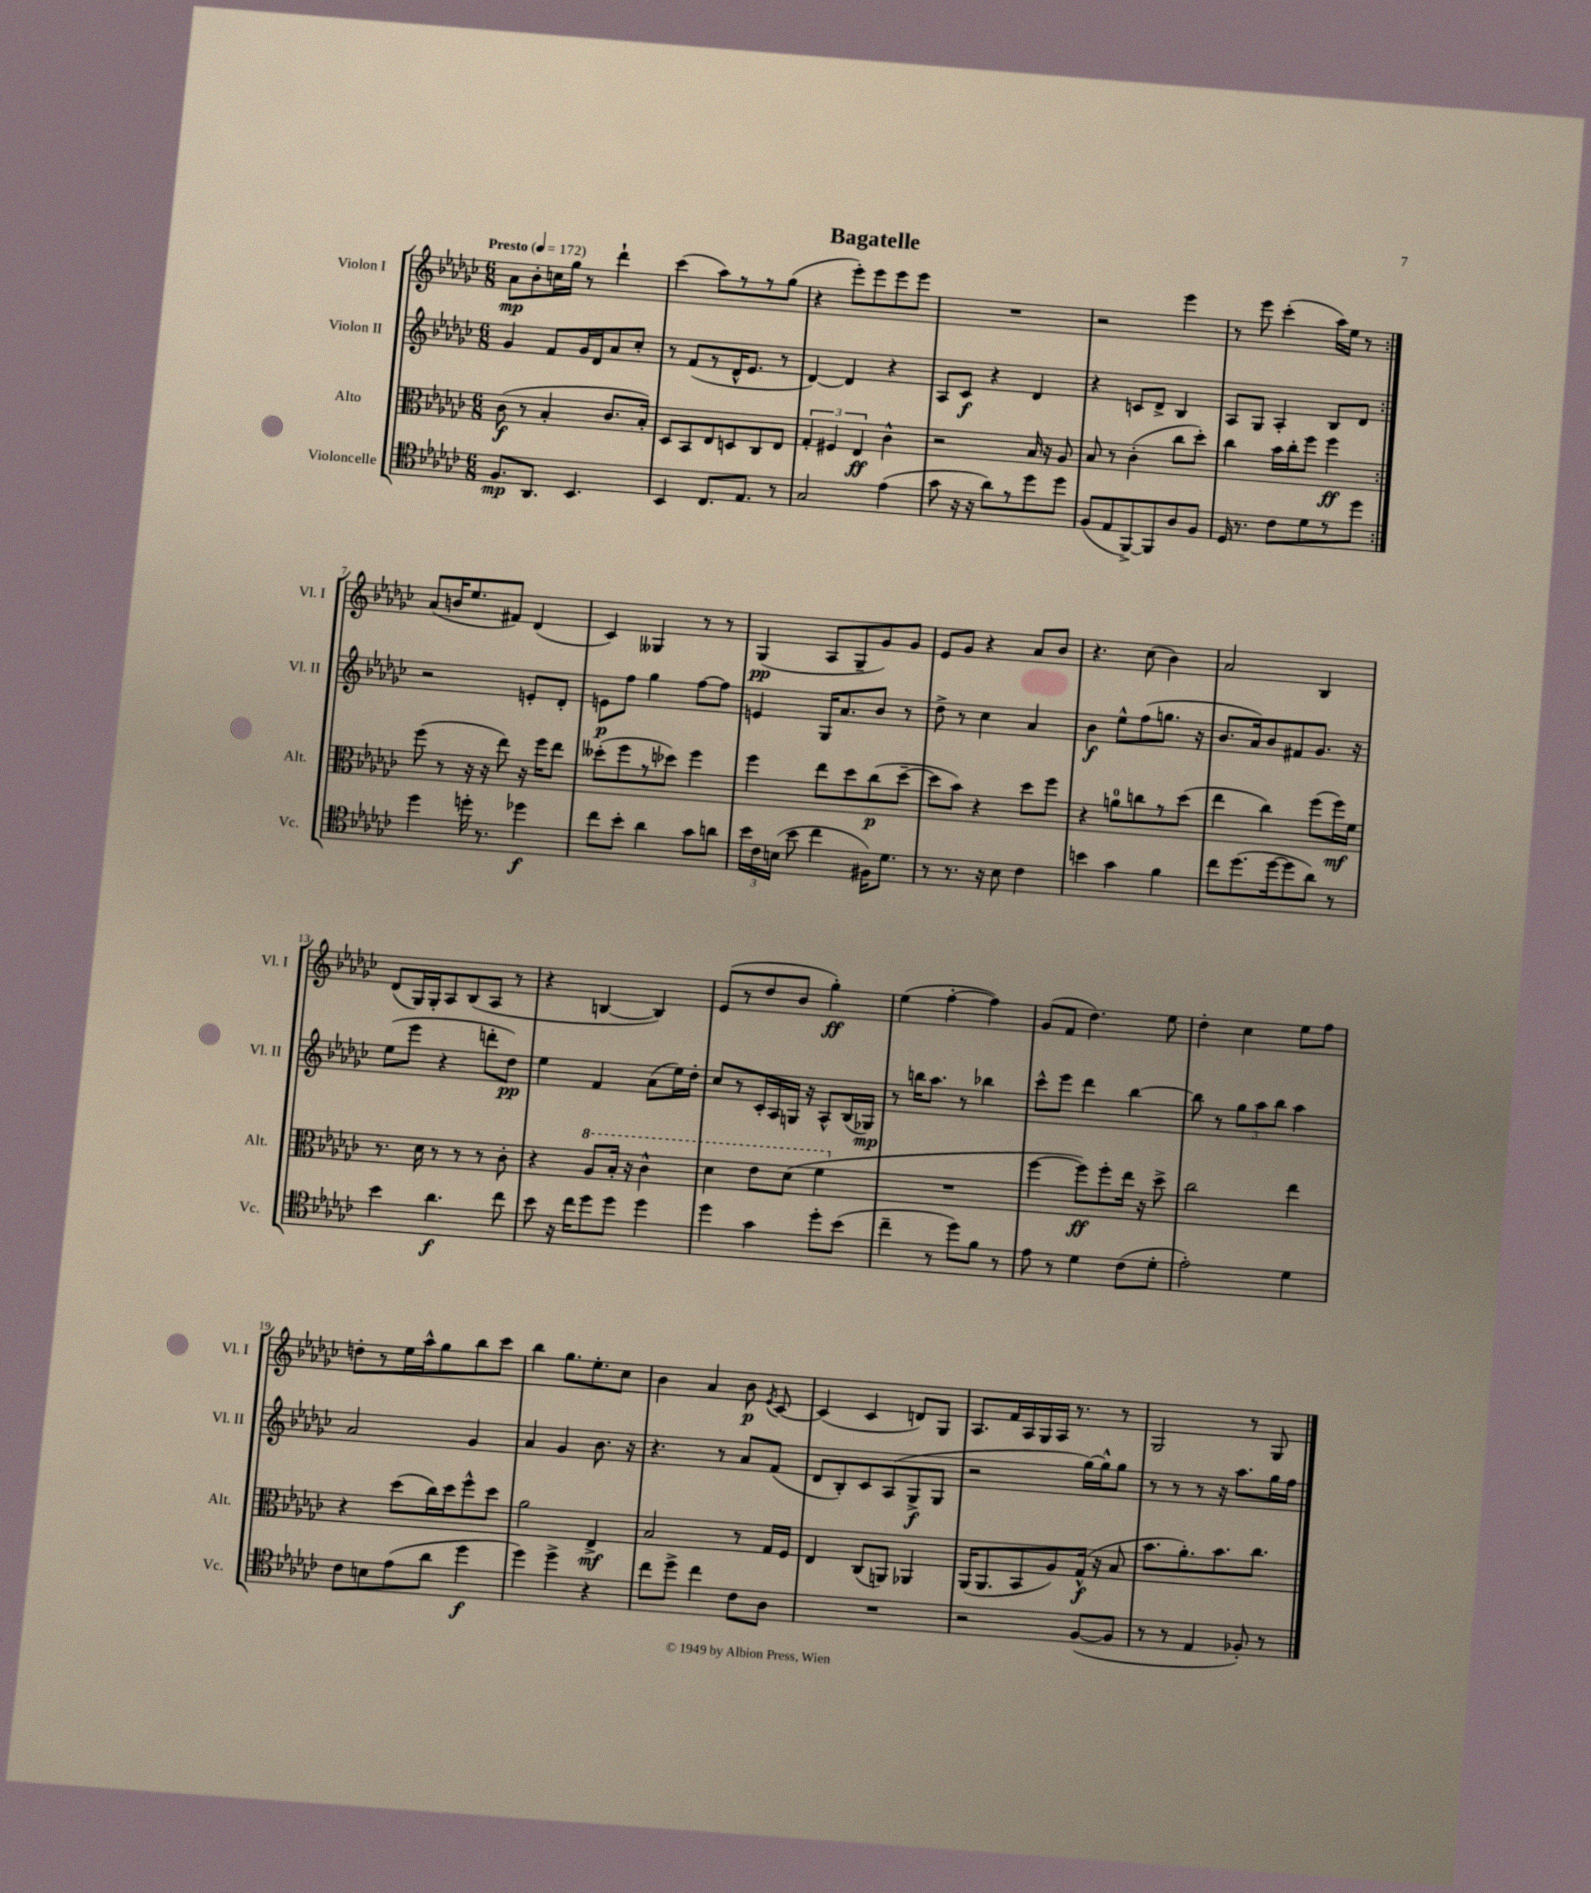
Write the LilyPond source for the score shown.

\header { title = "Bagatelle" }
<<
\new StaffGroup <<
\new Staff = "s0" \with { instrumentName = "Violon I" shortInstrumentName = "Vl. I" } {
    \clef treble \key ges \major \numericTimeSignature \time 6/8 \tempo "Presto" 4 = 172
    \autoBeamOff \repeat volta 2 { aes'8[\mp bes'8-. c''16 ges''16] r8 des'''4-! |
    ces'''4( aes''8[) r8 r8 ges''8]( |
    r4 ees'''8[-.) ees'''8 ees'''8 ees'''8] |
    R2. |
    r2 ees'''4 |
    r8 ees'''8 ces'''4-.( aes''16[) ees''16] r8 | }
    aes'8[( b'16 ees''8. fis'8]) des'4( |
    ces'4) geses4 r8 r8 |
    ges4\pp( aes8[ ges8-- ges'8) ges'8] |
    ees'8[ ges'8] r4 aes'8[ bes'8] |
    r4. ces''8( bes'4) |
    aes'2 bes4 |
    des'8[( ges16) ges16-. aes8 bes8( aes8] r8 |
    r4 b4~ b4) |
    ees'8[( r8 des''8 bes'8] ges''4-.\ff) |
    ees''4( f''4~-. f''4) |
    ges'8[( f'8] des''4.) ees''8 |
    des''4-. ces''4 ees''8[ f''8] |
    d''8[-. r8 ees''16 aes''16-^ ges''8 bes''8 ces'''8] |
    bes''4 ges''8.[ ees''8.-. ces''8] |
    bes'4 aes'4 bes'8\p \acciaccatura { ees'8 } ces'8~ |
    ces'4( ces'4 d'8[) ges8] |
    aes8.[ f'16 aes16 ges16 aes16] r8. r8 |
    ges2 r8 ges8 \bar "|." |
}
\new Staff = "s1" \with { instrumentName = "Violon II" shortInstrumentName = "Vl. II" } {
    \clef treble \key ges \major \numericTimeSignature \time 6/8
    \autoBeamOff \repeat volta 2 { ges'4 f'8[ ges'16 des'16 aes'8 ces''8]-. |
    r8 f'8[( r8 des'16-^ ees'8.] r8 |
    des'4~) des'4 r4 |
    aes8[ ces'8]\f r4 des'4 |
    r4 c'8[ des'8]-> bes4 |
    aes8[ ges8] aes4-. bes8[ des'8] | }
    r2 e'8[-. des'8]-. |
    e'8[\p f''8] ges''4 f''8[~ f''8] |
    e'4 ges16[ aes'8. bes'8] r8 |
    des''8-> r8 ces''4 aes'4 |
    bes'4\f ees''8[-^ f''8( g''8.] r16 |
    bes'8.[ aes'16) bes'8 fis'8 ges'8.] r16 |
    ees''8[( ees'''8] r4 d'''8[-. des''8]\pp) |
    ees''4 f'4 aes'8[( ees''16) des''16]-. |
    ces''8[ r8 ces'16-. aes16 g16] r16 aes8[-^ bes16( ges16]\mp) |
    r8 b''16[ aes''8.] r8 bes''4 |
    ces'''8[-^ ees'''8] des'''4 bes''4~ |
    bes''8 r8 \tuplet 3/2 { ges''8[ aes''8 bes''8] } aes''4 |
    aes'2 ges'4 |
    aes'4 ges'4 bes'8. r16 |
    r4. r8 aes'8[ f'8]( |
    des'8[ bes8-.) ces'8 aes8( ges8->\f ges8] |
    r2 ges''16[~) ges''16-^ ges''8] |
    r8 r8 r8 r16 aes''8.[ ges''16 f''16] \bar "|." |
}
\new Staff = "s2" \with { instrumentName = "Alto" shortInstrumentName = "Alt." } {
    \clef alto \key ges \major \numericTimeSignature \time 6/8
    \autoBeamOff \repeat volta 2 { ces'8\f( r8 bes4-. ces'8.[ bes16]-.) |
    des8[ bes,8 ees8 d8 ces8 ees8] |
    \tuplet 3/2 { ges4-. fis4 ees4\ff } ces'4-^ |
    r2 bes16 r16 aes8 |
    bes8 r8 ces'4-.( ces''8[ des''8]-.) |
    ces''4 bes'16[ ces''16-. f''8] f''4\ff | }
    f''8( r8 r16 r16 ees''8) r16 f''16[ ees''8] |
    deses''8[-.( f''8 r8 des''8]) f''4 |
    f''4 ees''8[ des''8 ces''8\p( des''8]~-- |
    des''8[ bes'8]) r4 des''8[ f''8] |
    r4 a'8[-0 c''8 r8 des''8]( |
    ees''4 ces''4) f''8[( f''16\mf) f'16] |
    r8. des'16 r8 r8 r8 ces'8-. |
    r4 \ottava #1 aes'8[ bes'16]-. r16 ces''4-^ |
    des''4 ees''8[ des''8]( f''4 \ottava #0 |
    R2. |
    f''4~ f''8[\ff) f''8-. ees''16] r16 des''8-> |
    ces''2 ees''4 |
    r4 des''8[( ces''16) des''16 f''8-^ des''8] |
    aes'2 ees4->\mf |
    bes2 r8 ges16[ f16] |
    ees4 ces8[( a,8]) aes,4 |
    aes,16[( aes,8. bes,8 aes8) ges16]-^\f( r16 bes8 |
    bes'8.[ aes'8.-.) bes'8. ces''8.] \bar "|." |
}
\new Staff = "s3" \with { instrumentName = "Violoncelle" shortInstrumentName = "Vc." } {
    \clef tenor \key ges \major \numericTimeSignature \time 6/8
    \autoBeamOff \repeat volta 2 { f8.[\mp aes,8.] bes,4. |
    bes,4 ces8.[ ees8.] r8 |
    ges2 ees'4( |
    ges'8 r16 r16 aes'8[) r8 des''8 des''8] |
    f8[( ees8 f,8~->) f,8 aes8 f8] |
    des16 r8. ces'8[ des'8 r8 des''8] | }
    des''4 d''16-. r8. des''4\f |
    ces''8[ bes'8]-. aes'4 ges'8[ a'8] |
    \tuplet 3/2 { bes'16[ ces'16 b16]( } bes'8 ces''4 fis16[) des'8.] |
    r8 r8. r16 bes8 ces'4 |
    b'4 ges'4 f'4 |
    ces''8[ des''8.( des''16~ des''8 aes'8]) r8 |
    bes'4 aes'4.\f ces''8 |
    bes'8 r16 ces''16[ des''8 des''8] des''4 |
    des''4 ges'4 des''8[-. bes'8]( |
    ces''4-- r8 des''8[) f'8] r8 |
    ees'8 r8 des'4 ces'8[( des'8]-. |
    ees'2-.) des'4 |
    ces'8[ b8 ees'8( aes'8] des''4\f |
    des''4) des''4-> r4 |
    ces''8[ des''8]-> ces''4 ces'8[ aes8] |
    R2. |
    r2 f8[~( f8] |
    r8 r8 ees4 fes8-.) r8 \bar "|." |
}
>>
>>
